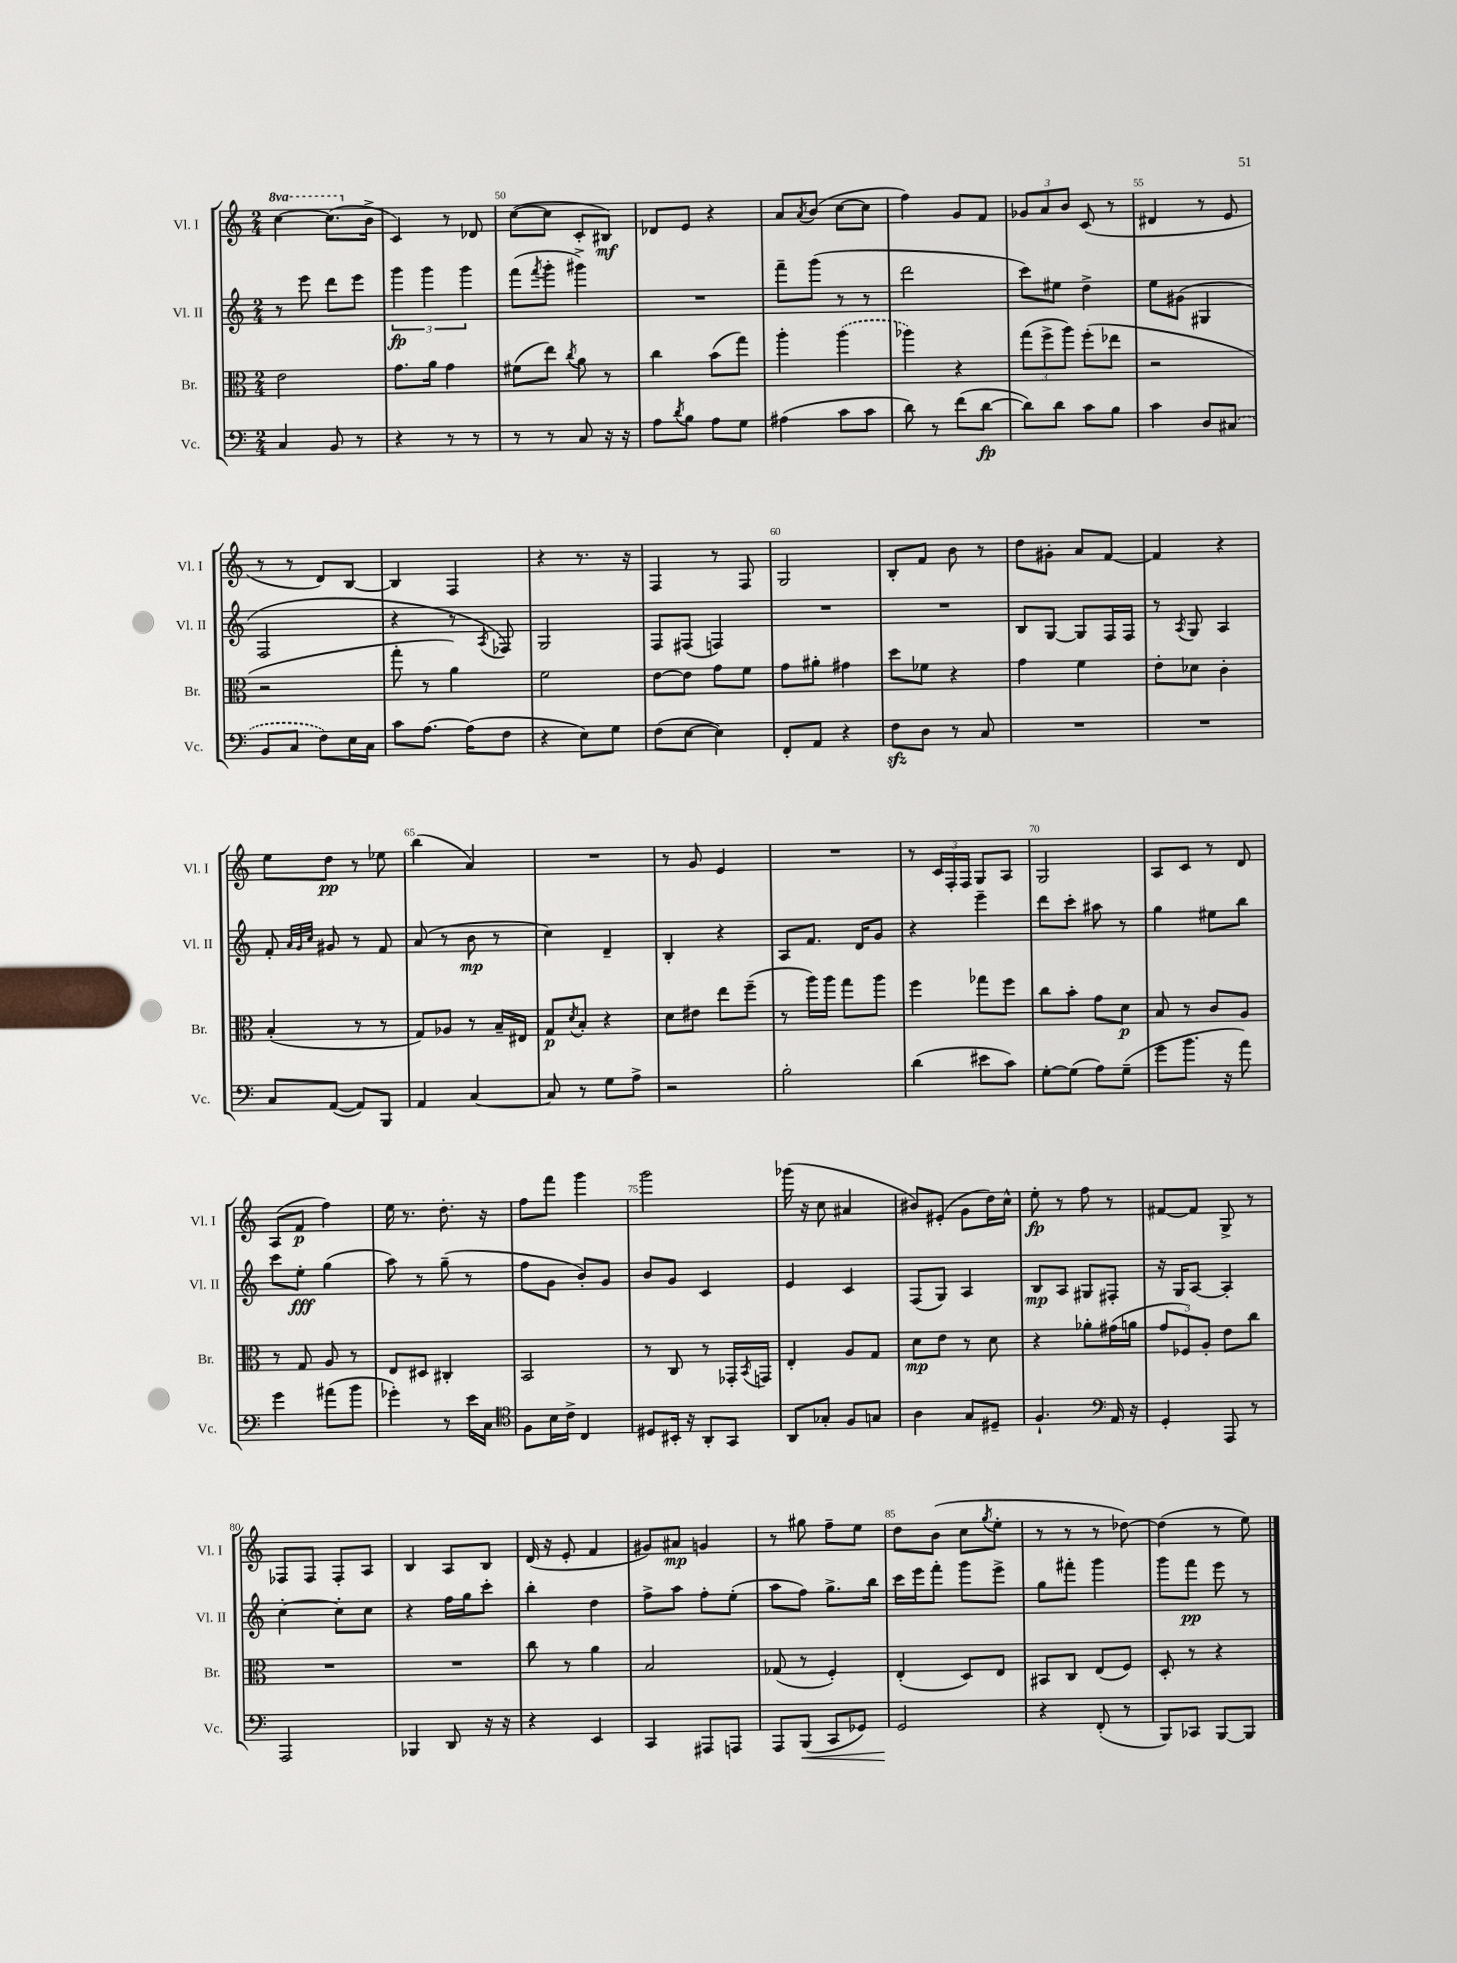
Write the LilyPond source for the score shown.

<<
\new StaffGroup <<
\new Staff = "s0" \with { instrumentName = "Vl. I" shortInstrumentName = "Vl. I" } {
    \clef treble \key c \major \numericTimeSignature \time 2/4 \set Staff.ottavationMarkups = #ottavation-simple-ordinals
    \ottava #1 c'''4~ c'''8.( \ottava #0 b'16-> |
    c'4) r8 des'8 |
    c''8~( c''8 c'8-. bis8\mf) |
    des'8 e'8 r4 |
    a'8 \acciaccatura { a'8 } b'8( c''8~ c''8 |
    f''4) g'8 f'8 |
    \tuplet 3/2 { ges'8 a'8 b'8 } c'8( r8 |
    dis'4 r8 e'8 |
    r8 r8 d'8) b8~ |
    b4 f4 |
    r4 r8. r16 |
    f4 r8 f8 |
    g2 |
    b8-. f'8 b'8 r8 |
    d''8 gis'8-. a'8 f'8~ |
    f'4 r4 |
    e''8 d''8\pp r8 ees''8 |
    b''4( a'4) |
    R2 |
    r8 g'8 e'4 |
    R2 |
    r8 \tuplet 3/2 { c'16 f16-. f16 } g8 a8 |
    g2 |
    a8 c'8 r8 d'8 |
    a8( f'8\p f''4) |
    e''16 r8. d''8.-. r16 |
    f''8 f'''8 g'''4 |
    g'''2 |
    ges'''16( r16 c''8 ais'4 |
    bis'8) eis'8-.( g'8 d''16) c''16-^ |
    e''8-.\fp r8 f''8 r8 |
    fis'8~ fis'8 g8-> r8 |
    fes8 fes8 fes8-. a8 |
    b4 a8 b8 |
    d'16( r16 e'8-. f'4 |
    gis'8) ais'8\mp g'4 |
    r8 gis''8 f''8-- e''8 |
    d''8 b'8( c''8 \acciaccatura { g''8 } e''8-. |
    r8 r8 r8 des''8~) |
    des''4( r8 e''8) \bar "|." |
}
\new Staff = "s1" \with { instrumentName = "Vl. II" shortInstrumentName = "Vl. II" } {
    \clef treble \key c \major \numericTimeSignature \time 2/4
    r8 e'''8 d'''8 e'''8 |
    \tuplet 3/2 { g'''4\fp g'''4 g'''4 } |
    f'''8( \acciaccatura { f'''8 } g'''8-. gis'''4->) |
    R2 |
    f'''8-- g'''8( r8 r8 |
    d'''2 |
    c'''8) eis''8 d''4-> |
    e''8 gis'8( gis4 |
    f2 |
    r4 r8 \acciaccatura { a8 } fes8) |
    g2 |
    f8 fis8( f4) |
    R2 |
    R2 |
    b8 g8~ g8 f16 f16 |
    r8 \acciaccatura { a8 } g8 a4 |
    f'8-. \grace { a'32 g'32 c''32 } gis'8 r8 f'8 |
    a'8( r8 b'8\mp r8 |
    c''4) d'4-- |
    b4-. r4 |
    a8 f'8. d'16 g'8 |
    r4 e'''4-- |
    d'''8 c'''8-. ais''8 r8 |
    g''4 eis''8 b''8 |
    c'''8 e''8-.\fff g''4( |
    a''8) r8 g''8--( r8 |
    f''8 g'8 b'8-.) g'8 |
    b'8 g'8 c'4 |
    e'4 c'4 |
    f8( g8) a4 |
    b8\mp a8 gis8 fis8-. |
    r16 g16 a8~ a4-. |
    c''4~-. c''8-. c''8 |
    r4 f''16 g''16 c'''8-. |
    b''4-. d''4 |
    f''8-> a''8 f''8-. e''8-.( |
    a''8 f''8) g''8.-> b''16 |
    c'''16 e'''16 f'''8-. g'''8 e'''8-> |
    g''8 fis'''8-. g'''4 |
    g'''8 f'''8\pp e'''8 r8 \bar "|." |
}
\new Staff = "s2" \with { instrumentName = "Br." shortInstrumentName = "Br." } {
    \clef alto \key c \major \numericTimeSignature \time 2/4
    e'2 |
    g'8. a'16 g'4 |
    fis'8( e''8) \acciaccatura { c''8 } a'8 r8 |
    c''4 b'8( g''8) |
    a''4-. \once \slurDashed a''4( |
    aes''4) r4 |
    \tuplet 3/2 { g''8( f''8-> a''8) } f''8-.( ees''8 |
    r2 |
    r2 |
    g''8-. r8 a'4) |
    f'2 |
    e'8~ e'8 g'8 f'8 |
    g'8 ais'8-. gis'4 |
    d''8 fes'8 r4 |
    g'4 f'4 |
    e'8-. des'8 c'4-. |
    b4-.( r8 r8 |
    g8) aes8 r8 b16-- eis16 |
    g8\p \acciaccatura { d'8 } b8-. r4 |
    d'8 eis'8 e''8 f''8--( |
    r8 a''16) a''16 g''8 a''8 |
    f''4 ges''8 f''8 |
    c''8 b'8-. g'8 d'8\p |
    b8 r8 c'8 a8 |
    r8 g8 a8 r8 |
    e8 dis8 cis4-. |
    b,2 |
    r8 c8 r8 ges,16-. \acciaccatura { b,8 } g,16 |
    e4-. a8 g8 |
    d'8\mp e'8 r8 d'8 |
    r4 aes'8-. gis'16( a'16 |
    \tuplet 3/2 { g'8 fes8) a8-. } e'8 c''8 |
    R2 |
    R2 |
    c''8 r8 a'4 |
    b2 |
    ges8( r8 f4-.) |
    e4-.( d8) e8 |
    bis,8 c8 e8( f8) |
    d8-. r8 r4 \bar "|." |
}
\new Staff = "s3" \with { instrumentName = "Vc." shortInstrumentName = "Vc." } {
    \clef bass \key c \major \numericTimeSignature \time 2/4
    c4 b,8 r8 |
    r4 r8 r8 |
    r8 r8 c8 r16 r16 |
    a8 \acciaccatura { d'8 } b8 a8 g8 |
    ais4( c'8 c'8 |
    d'8) r8 f'8( d'8~\fp |
    d'8) d'8 c'8 b8 |
    c'4 d8 \once \slurDashed cis8( |
    b,8 c8 f8) e16 c16 |
    c'8 a8.~ a16( f8 |
    r4 e8) g8 |
    f8( e8~ e4) |
    f,8-. a,8 r4 |
    f8\sfz d8 r8 c8 |
    R2 |
    R2 |
    c8 a,8~( a,8) b,,8 |
    a,4 c4~ |
    c8 r8 g8 a8-> |
    r2 |
    b2-. |
    d'4( eis'8 c'8) |
    g8~-. g8( a8) g8--( |
    g'8 b'8. r16 a'8) |
    g'4 ais'8( b'8 |
    ges'4-.) r8 e'16 c16 |
    \clef tenor f8 b16 c'16-> c4 |
    dis8 bis,16-. r16 a,8-. g,8 |
    a,8 ges8-. f8 g8 |
    a4 g8 dis8-- |
    f4.-! \clef bass a,16 r16 |
    g,4-. a,,8 r8 |
    a,,2 |
    bes,,4 d,8 r16 r16 |
    r4 e,4 |
    c,4 ais,,8 a,,8 |
    a,,8 b,,8\<( c,8 ges,8) |
    g,2\! |
    r4 f,8-.( r8 |
    b,,8) ces,8 b,,8~ b,,8 \bar "|." |
}
>>
>>
\layout { \context { \Score currentBarNumber = #48 \override BarNumber.break-visibility = ##(#f #t #t) barNumberVisibility = #(every-nth-bar-number-visible 5) } }
